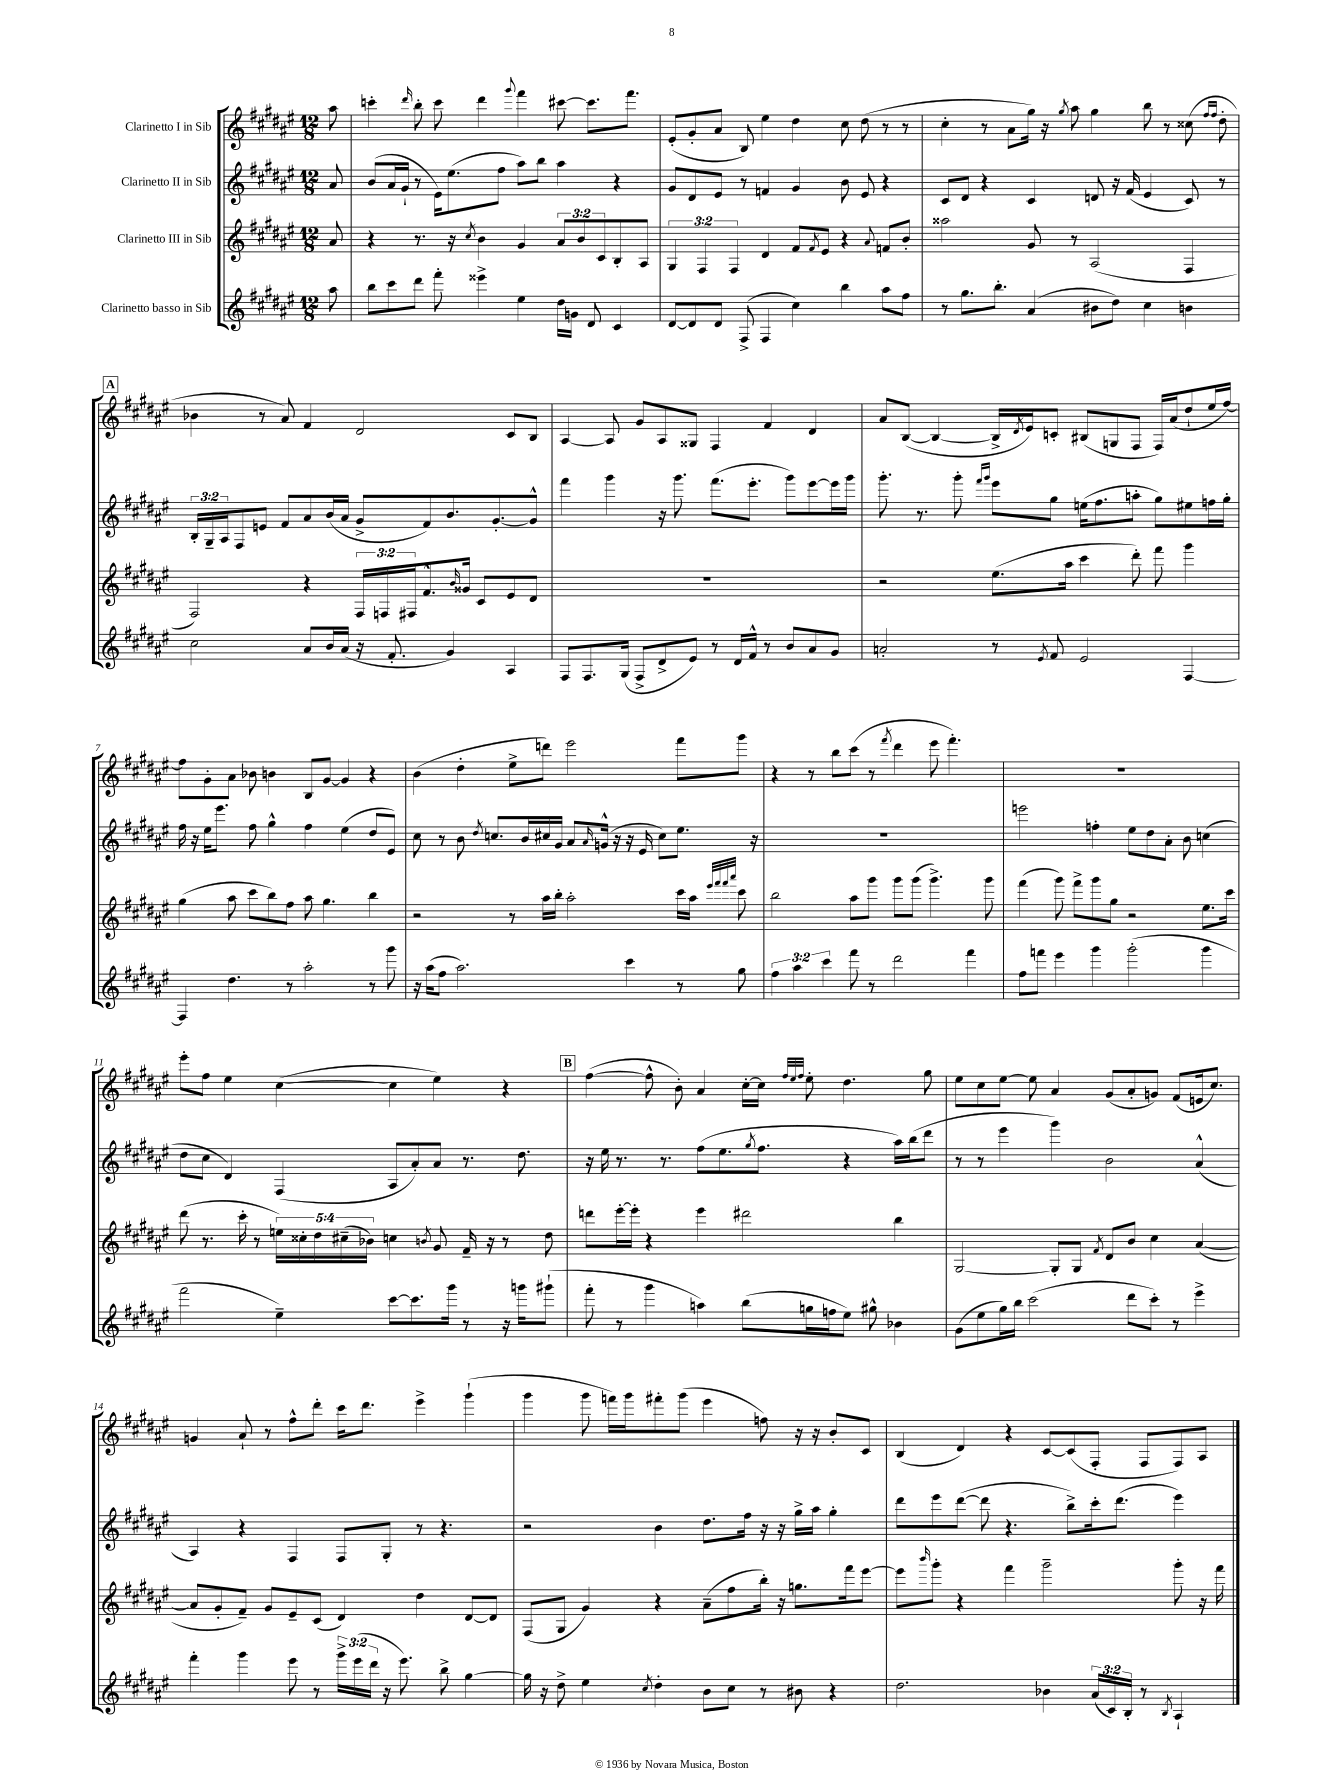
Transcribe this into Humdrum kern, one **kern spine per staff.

**kern	**kern	**kern	**kern
*part4	*part3	*part2	*part1
*staff4	*staff3	*staff2	*staff1
*I"Clarinetto basso in Sib	*I"Clarinetto III in Sib	*I"Clarinetto II in Sib	*I"Clarinetto I in Sib
*clefG2	*clefG2	*clefG2	*clefG2
*k[f#c#g#d#a#e#]	*k[f#c#g#d#a#e#]	*k[f#c#g#d#a#e#]	*k[f#c#g#d#a#e#]
*M12/8	*M12/8	*M12/8	*M12/8
=	=	=	=
8aa#\	8a#/	8a#/	8aa#\
=1	=1	=1	=1
8bb\L	4r	(8b/L	4cccn'\
8ccc#\	.	16a#/L	.
.	.	16g#`/JJ	.
.	.	.	16qqddd#/
8ddd#\J	8.r	8r	8bb'\
8fff#'\	.	16e#\KL)	8ccc\
.	16r	(8.ee#\	.
.	8qcc#/	.	.
4eee##X^\	4b\	.	4ddd#\
.	.	8ff#\J	.
.	.	.	8qqggg#/
4ee#\	4g#/	8aa#\L)	4fff#\
.	.	8bb\J	.
16dd#\LL	12a#/L	4aa#\	[8ccc#X\
16gn\JJ	.	.	.
.	12b/	.	.
8d#/	.	.	8.ccc#\L]
.	12c#/	.	.
4c#/	8B'/	4r	.
.	.	.	8.fff#\J
.	8A#/J	.	.
=2	=2	=2	=2
[8d#/L	6G#/	8g#/L	(8e#'/L
8d#/]	.	8d#/	8g#'/
.	6F#/	.	.
8d#/J	.	8e#/J	8a#/J
.	6F#/	.	.
(8F#^/	.	8r	8B/)
4F#/	4d#/	4fn/	4ee#\
4cc#\)	8f#/L	4g#/	4dd#\
.	8qf#/	.	.
.	8e#/J	.	.
4bb\	4r	8b\	8cc#\
.	.	8e#/	(8dd#\
.	8qqa#/	.	.
8aa#\L	8fn/L	4r	8r
8ff#\J	8b'/J	.	8r
=3	=3	=3	=3
8r	2aa##X\	8c#/L	4cc#'\
8.gg#\L	.	8d#/J	.
.	.	4r	8r
8.bb'\J	.	.	.
.	.	.	8a#\L
(4a#/	8g#/	4c#/	16gg#\Jk)
.	.	.	16r
.	.	.	8qgg#/
.	8r	.	8aa#\
8b#X\L	(2A#/	8dn/	4gg#\
8dd#\J)	.	16r	.
.	.	(16f#/	.
4cc#\	.	4e#/	8bb\
.	.	.	8r
4bn\	4F#/	8c#/)	(8cc##X\
.	.	.	16qqff#/LL
.	.	.	16qqff#/JJ
.	.	8r	8dd#'\
!!LO:LB:g=z
!!LO:REH:place=s1:t=A
=4	=4	=4	=4
2cc#\	2F#/)	24B'/LL	4b-X\
.	.	24G#~/	.
.	.	24A#/J	.
.	.	8F#/	.
.	.	8en/J	8r
.	.	8f#/L	8a#/)
8a#/L	4r	8a#/	4f#/
16b/L	.	(16b/L	.
(16a#/JJ	.	16a#/JJ	.
16r	24F#/LL	8g#^/L	2d#/
.	24Fn/	.	.
8.f#'/	.	.	.
.	24F#X/J	.	.
.	8.f#^^/	8f#/)	.
4g#/)	.	8.b/	.
.	16qqb/	.	.
.	16g##X/Jk	.	.
.	8c#/L	.	.
.	.	[8.g#'/	.
4A#/	8e#/	.	8c#/L
.	8d#/J	8g#^^/J]	8B/J
=5	=5	=5	=5
8F#/L	1.r	4fff#\	[4A#/
8.F#/	.	.	.
.	.	4ggg#\	8A#/]
(16G#/Jk	.	.	.
8F#^/L	.	.	8g#/L
8d#^/	.	16r	8A#/
.	.	8.ggg#\	.
8e#/J)	.	.	8G##X/J
8r	.	(8.fff#\L	4F#/
16d#/LL	.	.	.
16f#^^/JJ	.	8.eee#'\J	.
8r	.	.	4f#/
8b/L	.	8ggg#\L)	.
8a#/	.	[8eee#\	4d#/
8g#/J	.	16eee#\L]	.
.	.	16ggg#\JJ	.
=6	=6	=6	=6
2an'/	2r	8.ggg#'\	8a#/L
.	.	.	([8B/J
.	.	8.r	.
.	.	.	4B/_
.	.	8ggg#'\	.
.	.	16qqfff#/LL	.
.	.	16qqggg#/JJ	.
8r	(8.ee#\L	8eee#\L	16B^/LL]
.	.	.	8qd#/
.	.	.	16e#/J)
8qe#/	.	.	.
8f#/	.	8gg#\J	8cn'/J
.	16aa#\Jk	.	.
2e#/	4ccc#\	(16een\KL	(8B#X/L
.	.	8.ff#\	.
.	.	.	8Gn/
.	8ddd#'\)	8aan'\J	8F#/J
.	8fff#\	8gg#\L)	16F#/LL)
.	.	.	(16a#/J
[4F#/	4ggg#\	8ee#X\	8dd#`/
.	.	16ffn\L	16ee#/L
.	.	16gg#'\JJ	[16ff#/JJ)
!!LO:LB:g=z
=7	=7	=7	=7
4F#/]	(4gg#\	16ff#\	8ff#\L]
.	.	16r	.
.	.	16ee#\KL	8g#'\
.	.	8.eee#\J	.
4.dd#\	8aa#\	.	8a#\J
.	8ccc#\L	8ff#\	8b-X\
.	8bb\)	4gg#^^\	4bn\
8r	8ff#\J	.	.
2aa#'\	8aa#\	4ff#\	8B/L
.	4.gg#\	.	[8g#/J
.	.	(4ee#\	4g#/]
8r	4bb\	8dd#/L	4r
8ggg#\	.	8e#/J)	.
=8	=8	=8	=8
16r	2r	8cc#\	(4b\
(16aa#\KL	.	.	.
8ff#\J	.	8r	.
2.aa#\)	.	8b\	4dd#'\
.	.	8qdd#/	.
.	.	8.ccn/L	.
.	8r	.	8ee#^\L
.	.	16b/L	.
.	16aa#\LL	16cc#X/	8dddn\J)
.	16bb'\JJ	16g#/JJ	.
.	2aa#'\	8a#/L	2eee#\
.	.	16qqa#/	.
.	.	(16gn^^/Jk	.
.	.	16r	.
4ccc#\	.	16r	.
.	.	16e#/	.
.	.	8cc#\L)	.
8r	16ccc#\LL	8.ee#\J	8fff#\L
.	16aa#\JJ	.	.
.	32qqeee#/LLL	.	.
.	32qqfff#/	.	.
.	32qqfff#/	.	.
.	32qqaaa#/JJJ	.	.
8gg#\	8ccc#\	.	8ggg#\J
.	.	16r	.
=9	=9	=9	=9
6ff#\	2bb\	1.r	4r
6aa#\	.	.	.
.	.	.	8r
6ccc#\	.	.	.
.	.	.	8bb\L
8fff#\	8aa#\L	.	(8ccc#\J
8r	8ggg#\J	.	8r
.	.	.	8qfff#/
2ddd#\	8ggg#\L	.	4ddd#\
.	(8ggg#\J	.	.
.	4.ggg#^\)	.	8eee#\
.	.	.	4.fff#'\)
4fff#\	.	.	.
.	8ggg#\	.	.
=10	=10	=10	=10
8ff#\L	(4fff#\	2eeen\	1.r
8fffn\J	.	.	.
4eee#\	8ggg#\)	.	.
.	8fff#^\L	.	.
4ggg#\	8ggg#\	4ffn'\	.
.	8gg#\J	.	.
(2ggg#'\	2r	8ee#\L	.
.	.	8dd#\	.
.	.	8a#'\J	.
.	.	8b\	.
4ggg#\	8.ee#\L	(4ccn\	.
.	16ccc#\Jk	.	.
!!LO:LB:g=z
=11	=11	=11	=11
2fff#\	(8ddd#\	8dd#\L	8eee#'\L
.	8.r	8cc#\J	8ff#\J
.	.	4d#/)	4ee#\
.	16ccc#'\	.	.
.	8r	.	.
4ee#~\)	20een\LL)	(4F#/	([4cc#\
.	20cc##X'\	.	.
.	20dd#\	.	.
.	(20cc#X~\	.	.
.	20b-X\JJ)	.	.
[8ccc#\L	4ccn\	8A#/L	4cc#\]
8.ccc#\]	.	8a#'/)	.
.	8qbn/	.	.
.	8g#/	8a#/J	4ee#\)
16ggg#\Jk	.	.	.
8r	16f#~/	8.r	.
.	16r	.	.
16r	8r	.	4r
16gggn\KL	.	8.dd#\	.
(8ggg#X`\J	8dd#\	.	.
!!LO:REH:place=s1:t=B
=12	=12	=12	=12
8fff#'\	8dddn\L	16r	([4ff#\
.	.	16ee#\	.
8r	[16eee#'\L	8.r	.
.	16eee#'\JJ]	.	.
4ggg#\	4r	.	8ff#^^\]
.	.	8.r	.
.	.	.	8b'\)
4aan\)	4eee#\	(8ff#\L	4a#/
.	.	8.ee#\	.
(8bb\L	2ddd#X\	.	[16cc#'\LL
.	.	8qgg#/	.
.	.	8.ff#\J	16cc#\JJ]
.	.	.	32qqff#/LLL
.	.	.	32qqee#/
.	.	.	32qqff#/JJJ
16ggn\L	.	.	8ee#'\
16ffn\J	.	.	.
8ee#\J)	.	4r	4.dd#\
8gg#X^^\	.	.	.
4b-X\	4bb\	16aa#\LL)	.
.	.	(16bb\J	.
.	.	8ddd#\J	8gg#\
=13	=13	=13	=13
(8g#\L	[2G#/	8r	8ee#\L
8ee#\	.	8r	8cc#\
16gg#\L)	.	4eee#\	[8ee#\J
16bb\JJ	.	.	.
(2ccc#\	.	.	8ee#\]
.	8G#'/L]	4ggg#\)	4a#/
.	8G#/J	.	.
.	8qf#/	.	.
.	8d#/L	2b\	(8g#/L
8ddd#\L	8b/J	.	8a#'/
8ccc#'\J)	4cc#\	.	8gn/J)
8r	.	.	(8f#/L
4eee#^\	([4a#/	(4a#^^/	16en/k
.	.	.	8.cc#/J)
!!LO:LB:g=z
=14	=14	=14	=14
4fff#'\	8a#/L]	4A#/)	4gn/
.	8g#'/	.	.
4ggg#\	8f#~/J)	4r	8a#`/
.	8g#/L	.	8r
8eee#\	8e#~/	4F#/	8ff#^^\L
8r	(8c#/J	.	8ddd#'\J
24ggg#^\LL	4d#/)	8F#/L	16ccc#\KL
(24eee#\	.	.	.
.	.	.	8.ddd#\J
24ddd#\JJ	.	.	.
16r	.	8G#'/J	.
8.eee#\)	.	.	.
.	4dd#\	8r	4eee#^\
8bb^\	.	4.r	.
[4gg#\	[8d#/L	.	(4ggg#`\
.	8d#/J]	.	.
=15	=15	=15	=15
16gg#\]	(8F#/L	2r	4ggg#\
16r	.	.	.
8dd#^\	8G#/J	.	.
4ee#\	4g#/)	.	8ggg#\
.	.	.	16fffn\LL)
.	.	.	16ggg#\J
8qcc#/	.	.	.
4dd#'\	4r	4b\	8fff#X'\
.	.	.	(8ggg#\J
8b\L	(8a#~\L	8.dd#\L	4eee#\
8cc#\J	8ff#\	.	.
.	.	16ff#\Jk	.
8r	16bb'\Jk)	16r	8ffn\)
.	16r	16r	.
8b#X\	8.ggn\L	16gg#^\LL	16r
.	.	16aa#\JJ	16r
4r	.	4gg#'\	8b'/L
.	16fff#\k	.	.
.	[8eee#\J	.	8c#/J
=16	=16	=16	=16
2.dd#\	8eee#\L]	8ddd#\L	(4B/
.	16qqbbb/	.	.
.	8ggg#'\J	8eee#\	.
.	4r	([8ddd#\J	4d#/)
.	.	8ddd#\]	.
.	4fff#\	4.r	4r
4b-X\	2ggg#~\	.	[8c#/L
.	.	8bb^\L)	(8c#/]
(24a#/LL	.	16ccc#'\k	8F#'/J
24c#/)	.	.	.
.	.	(8.ddd#\J	.
24B'/JJ	.	.	.
8r	.	.	8F#/L
8qB/	.	.	.
4A#`/	8ggg#'\	4eee#\)	8F#/)
.	16r	.	8A#/J
.	16fff#\	.	.
==	==	==	==
*-	*-	*-	*-
